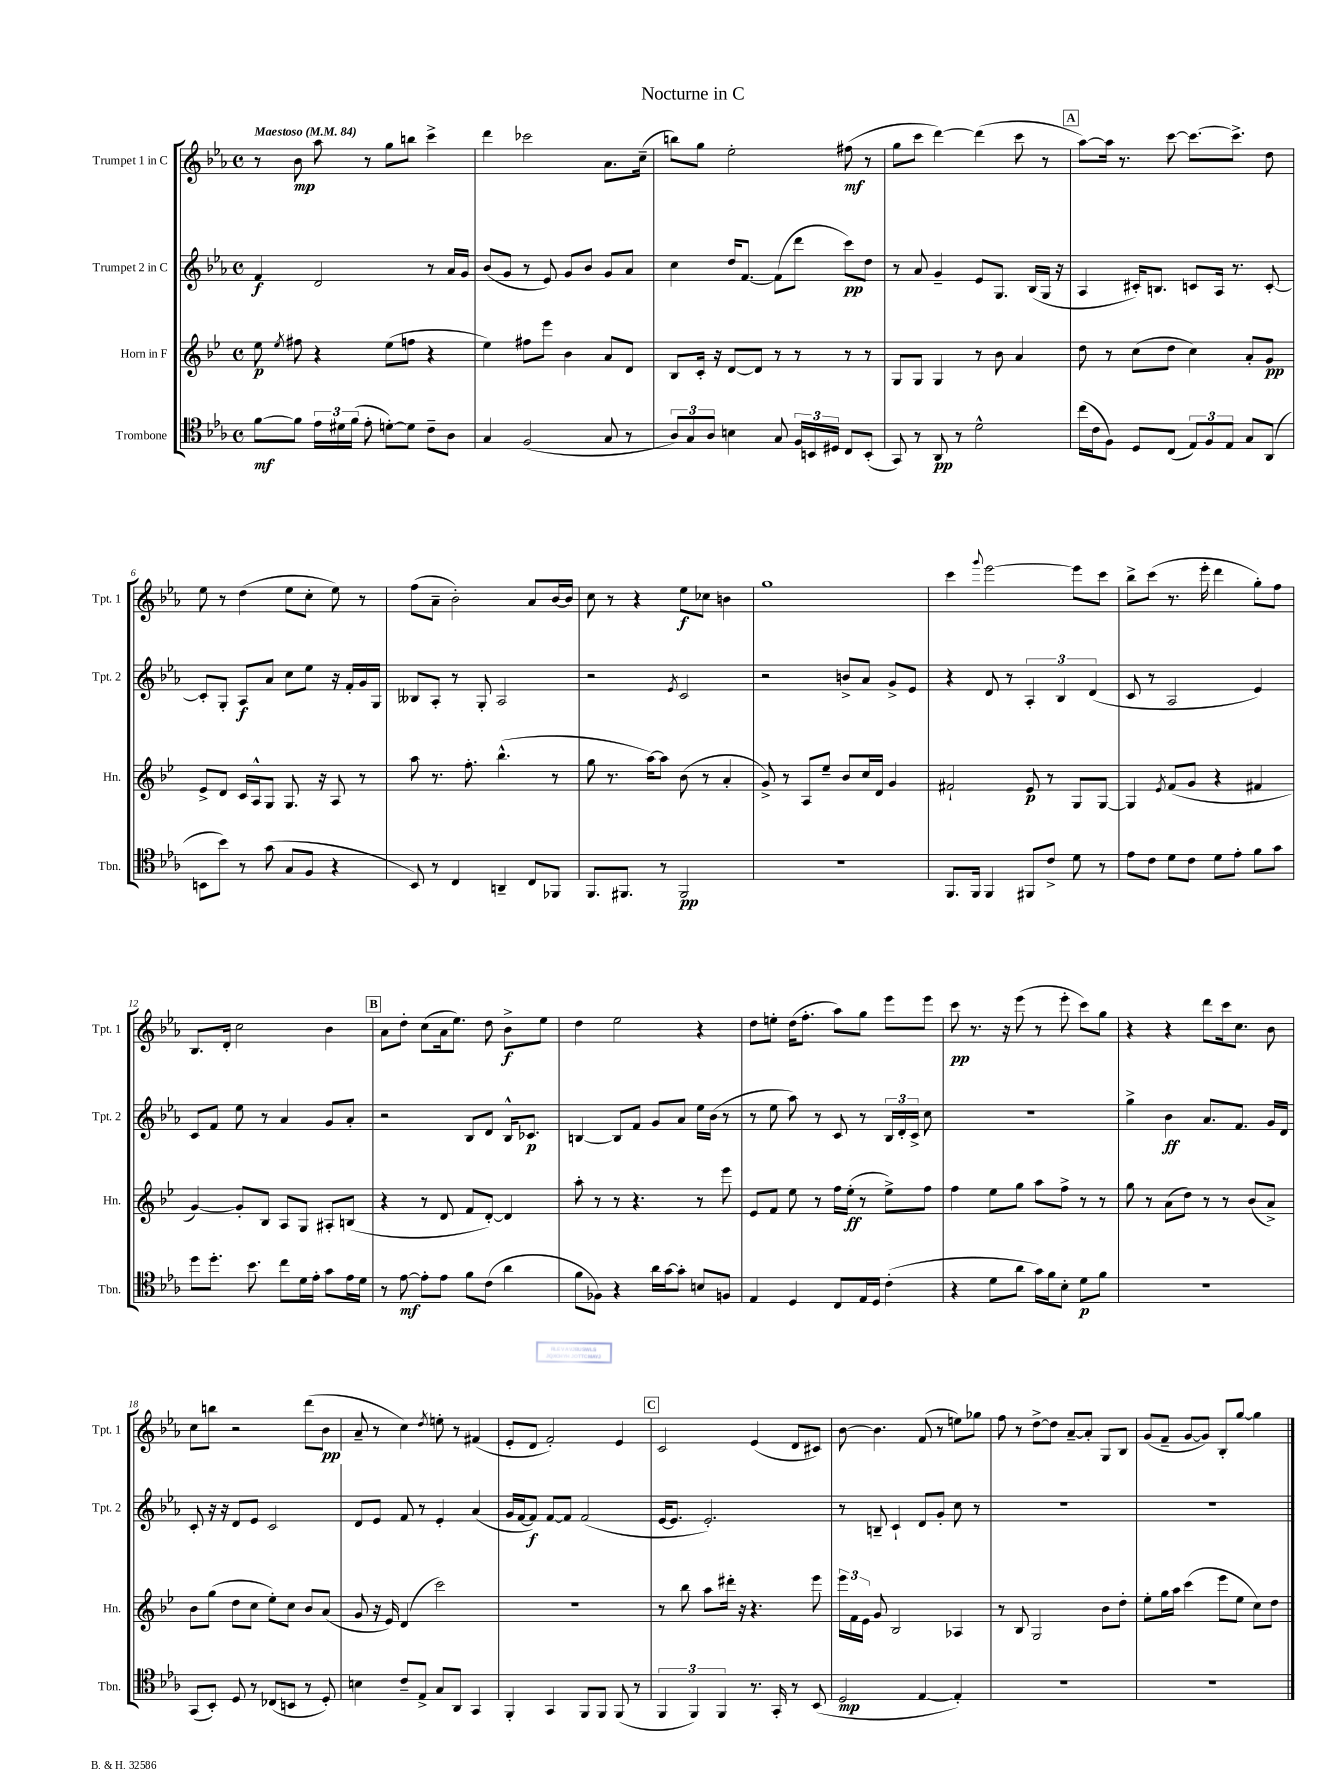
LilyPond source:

\header { title = "Nocturne in C" }
<<
\new StaffGroup <<
\new Staff = "s0" \with { instrumentName = "Trumpet 1 in C" shortInstrumentName = "Tpt. 1" } {
    \clef treble \key ees \major \defaultTimeSignature \time 4/4 \tempo "Maestoso" 4 = 84
    \autoBeamOff r8 bes'8\mp aes''8 r8 g''8[ b''8] c'''4-> |
    d'''4 ces'''2 aes'8.[ c''16]--( |
    b''8[) g''8] ees''2-. fis''8\mf( r8 |
    g''8[ c'''8] d'''4~) d'''4( c'''8 r8 |
    \mark \markup { \box "A" } aes''8[~) aes''16] r8. c'''8~ c'''8.[~ c'''8.]-> d''8 |
    ees''8 r8 d''4( ees''8[ c''8]-. ees''8) r8 |
    f''8[( aes'8]-- bes'2-.) aes'8[ bes'16~ bes'16] |
    c''8 r8 r4 ees''8[\f ces''8] b'4 |
    g''1 |
    c'''4 \appoggiatura { g'''8 } ees'''2~ ees'''8[ c'''8] |
    bes''8[-> c'''8]( r8. ees'''16-. d'''4 g''8[-.) f''8] |
    bes8.[ d'16]-. c''2 bes'4 |
    \mark \markup { \box "B" } aes'8[ d''8]-. c''8[( aes'16 ees''8.]) d''8 bes'8[->\f ees''8] |
    d''4 ees''2 r4 |
    d''8[ e''8]-. d''16[( f''8.]-. aes''8[) g''8] ees'''8[ ees'''8] |
    c'''8\pp r8. r16 ees'''8( r8 ees'''8-. c'''8[) g''8] |
    r4 r4 d'''8[ c'''16 c''8.] bes'8 |
    c''8[ b''8] r2 d'''8[( bes'8]\pp |
    aes'8-- r8 c''4) \acciaccatura { d''8 } e''8-. r8 fis'4( |
    ees'8[-. d'8] f'2-.) ees'4 |
    \mark \markup { \box "C" } c'2 ees'4( d'8[ cis'8]) |
    bes'8~ bes'4. f'8( r8 e''8[) ges''8] |
    f''8 r8 d''8[~-> d''8] aes'8[~-- aes'8]-. g8[ bes8] |
    g'8[( f'8]-- g'8[~ g'8]) bes8[-. g''8]~ g''4 \bar "|." |
}
\new Staff = "s1" \with { instrumentName = "Trumpet 2 in C" shortInstrumentName = "Tpt. 2" } {
    \clef treble \key ees \major \defaultTimeSignature \time 4/4
    \autoBeamOff f'4\f d'2 r8 aes'16[ g'16] |
    bes'8[( g'8] r8 ees'8) g'8[ bes'8] g'8[ aes'8] |
    c''4 d''16[ f'8.]~ f'8[( d'''8] c'''8[\pp) d''8] |
    r8 aes'8 g'4-- ees'8[ g8.] bes16[( g16] r16 |
    \mark \markup { \box "A" } aes4 cis'16[-.) b8.] c'8[ aes16] r8. c'8~-. |
    c'8[-. g8]-. aes8[\f aes'8] c''8[ ees''8] r16 f'16[-. g'16 g16] |
    beses8[ aes8]-. r8 g8-. aes2 |
    r2 \acciaccatura { ees'8 } c'2 |
    r2 b'8[-> aes'8] g'8[-> ees'8] |
    r4 d'8 r8 \tuplet 3/2 { aes4-. bes4 d'4( } |
    c'8 r8 aes2 ees'4) |
    c'8[ f'8] ees''8 r8 aes'4 g'8[ aes'8]-. |
    \mark \markup { \box "B" } r2 bes8[ d'8] bes16[-^ ces'8.]\p |
    b4~ b8[ f'8] g'8[ aes'8] ees''16[ bes'16]( r8 |
    r8 ees''8 aes''8) r8 c'8 r8 \tuplet 3/2 { bes16[ d'16-. c'16]-> } c''8 |
    R1 |
    g''4-> bes'4\ff aes'8.[ f'8.] g'16[ d'16] |
    c'8-. r16 r16 d'8[ ees'8] c'2 |
    d'8[ ees'8] f'8 r8 ees'4-. aes'4( |
    g'16[ f'16~ f'8]\f) f'8[~ f'8] f'2( |
    \mark \markup { \box "C" } ees'16[~ ees'8.] ees'2.-.) |
    r8 b8-- c'4-! d'8[ g'8]-. c''8 r8 |
    R1 |
    R1 \bar "|." |
}
\new Staff = "s2" \with { instrumentName = "Horn in F" shortInstrumentName = "Hn." } {
    \clef treble \key bes \major \defaultTimeSignature \time 4/4
    \autoBeamOff ees''8\p \acciaccatura { ees''8 } fis''8 r4 ees''8[( f''8] r4 |
    ees''4) fis''8[ ees'''8] bes'4 a'8[ d'8] |
    bes8[ c'16]-. r16 d'8[~ d'8] r8 r8 r8 r8 |
    g8[ g8] g4 r8 bes'8 a'4 |
    \mark \markup { \box "A" } d''8 r8 c''8[( d''8] c''4) a'8[-. g'8]\pp |
    ees'8[-> d'8] c'16[ a16-^ g8] g8. r16 a8 r8 |
    a''8 r8. f''8.-. bes''4.-^( r8 |
    g''8 r8. a''16[~) a''8] bes'8( r8 a'4-. |
    g'8->) r8 a8[ ees''8]-- bes'8[ c''16 d'16] g'4 |
    fis'2-! ees'8\p r8 g8[ g8]~ |
    g4 \acciaccatura { ees'8 } f'8[( g'8] r4 fis'4 |
    g'4~) g'8[-. bes8] a8[ g8] ais8[-. b8]( |
    \mark \markup { \box "B" } r4 r8 d'8 f'8[ d'8]~-.) d'4 |
    a''8-. r8 r8 r4. r8 ees'''8 |
    ees'8[ f'8] ees''8 r8 f''16[ ees''16]-.\ff( r8 ees''8[->) f''8] |
    f''4 ees''8[ g''8] a''8[ f''8]-> r8 r8 |
    g''8 r8 a'8[( d''8]) r8 r8 bes'8[( a'8]->) |
    bes'8[ g''8]( d''8[ c''8] ees''8[-.) c''8] bes'8[ a'8]( |
    g'8 r16 ees'16) d'4( c'''2) |
    r1 |
    \mark \markup { \box "C" } r8 bes''8 a''8[ dis'''16]-. r16 r4. ees'''8 |
    \tuplet 3/2 { ees'''16[ f'16 ees'16] } g'8 bes2 aes4 |
    r8 bes8 g2 bes'8[ d''8]-. |
    ees''8[-. g''16 a''16] c'''4( ees'''8[ ees''8] c''8[) d''8] \bar "|." |
}
\new Staff = "s3" \with { instrumentName = "Trombone" shortInstrumentName = "Tbn." } {
    \clef tenor \key ees \major \defaultTimeSignature \time 4/4
    \autoBeamOff f'8[~\mf f'8] \tuplet 3/2 { ees'16[ dis'16 f'16]( } ees'8-. d'8[~-.) d'8] c'8[-- aes8] |
    g4 f2( g8 r8 |
    \tuplet 3/2 { aes8[) g8 aes8] } b4 g8 \tuplet 3/2 { f16[ b,16 dis16] } c8[ b,8]-.( |
    g,8) r8 aes,8\pp r8 d'2-^ |
    \mark \markup { \box "A" } c''16[( c'16 f8]) d8[ c8]( \tuplet 3/2 { ees8[) f8 ees8] } g8[ aes,8]( |
    b,8[ bes'8]) r8 g'8( g8[ f8] r4 |
    bes,8) r8 c4 a,4-- c8[ fes,8] |
    f,8.[ fis,8.] r8 fis,2\pp |
    r1 |
    f,8.[ f,16] f,4 fis,8[ c'8]-> d'8 r8 |
    ees'8[ c'8] d'8[ c'8] d'8[ ees'8]-. f'8[ g'8] |
    d''8[ d''8.]-. bes'8. c''8[ d'16 ees'16]-. g'8[ ees'16 d'16] |
    \mark \markup { \box "B" } r8 ees'8~\mf ees'8[-. ees'8] f'8[ c'8]( aes'4 |
    f'8[ fes8]) r4 aes'16[ g'16~ g'8]-. b8[ f8] |
    ees4 d4 c8[ ees16 d16] c'4-.( |
    r4 d'8[ aes'8] g'16[) f'16 bes8]-. d'8[\p f'8] |
    R1 |
    g,8[( bes,8]-.) d8 r8 ces8[( b,8] r8 d8-.) |
    b4 c'8[-- ees8]-> g8[ aes,8] g,4 |
    f,4-. g,4 f,8[ f,8] f,8( r8 |
    \mark \markup { \box "C" } \tuplet 3/2 { f,4 f,4) f,4 } r8. g,16-. r8 bes,8( |
    d2\mp ees4~ ees4-.) |
    R1 |
    R1 \bar "|." |
}
>>
>>
